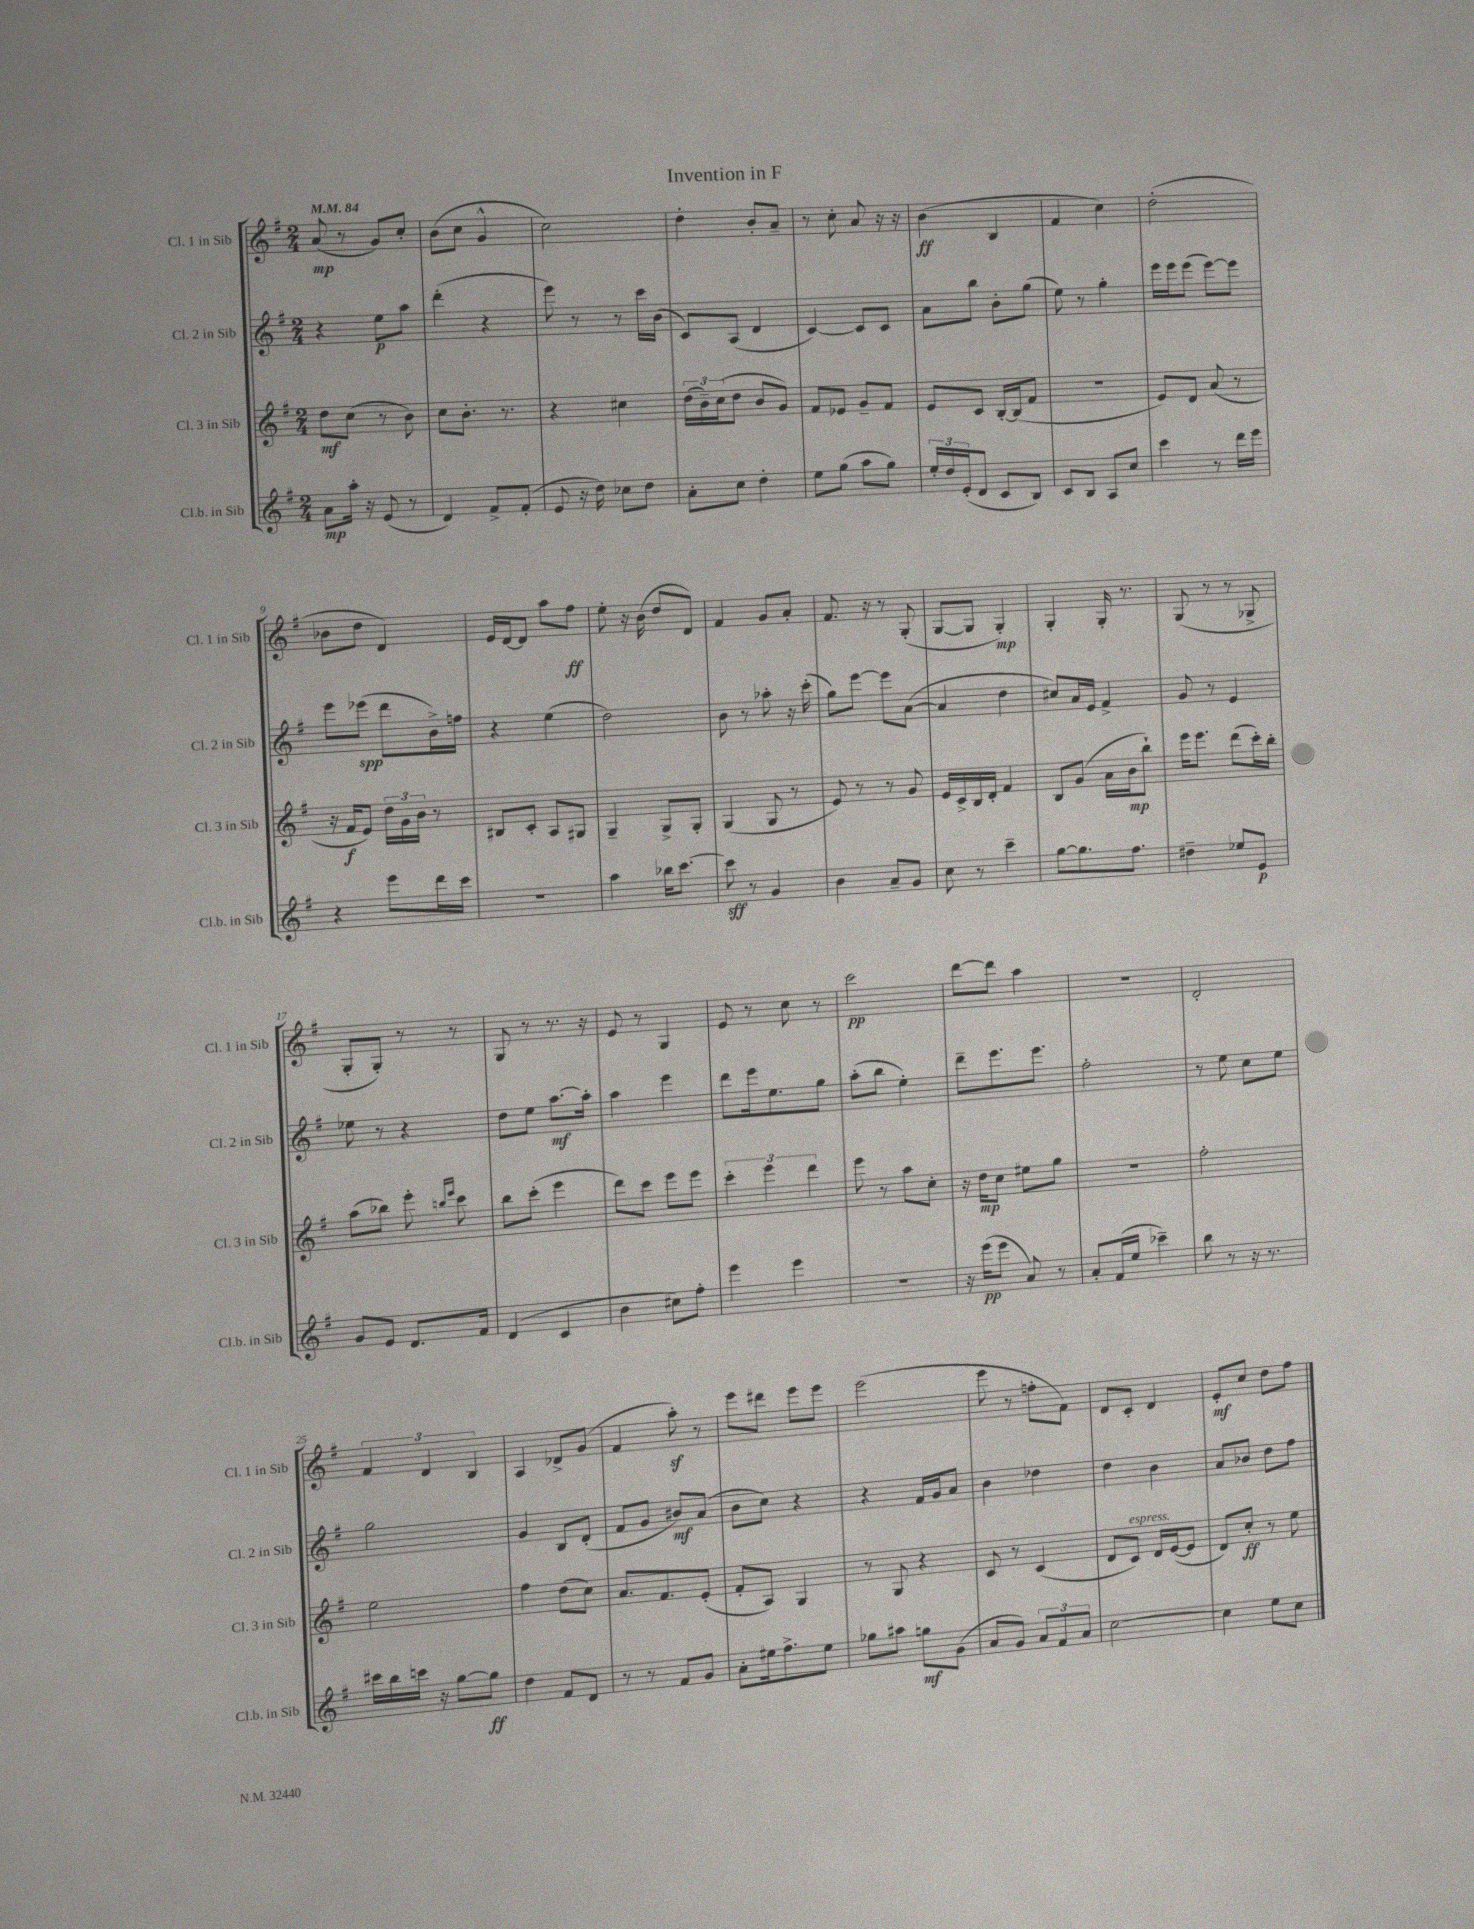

**kern	**kern	**kern	**kern
*staff4	*staff3	*staff2	*staff1
*clefG2	*clefG2	*clefG2	*clefG2
*k[f#]	*k[f#]	*k[f#]	*k[f#]
*M2/4	*M2/4	*M2/4	*M2/4
*MM84	*MM84	*MM84	*MM84
8a	8dd	4r	(8a
16aa'	(8cc	.	8r
16r	.	.	.
(8e	8r	8ee	8g)
8r	8b)	8aa	8cc'
=	=	=	=
4d)	8cc	(4ddd'	(8b
.	8.b'	.	8cc
8f#^	.	4r	4g^^
.	8.r	.	.
(8f#'	.	.	.
=	=	=	=
8e	4r	8eee)	2cc)
16r	.	8r	.
16dd)	.	.	.
8cc-	4cc#	8r	.
8dd	.	16ccc	.
.	.	(16b	.
=	=	=	=
8a'	(24dd	8c)	4dd'
.	24b~)	.	.
.	(24cc	.	.
8cc	8dd	(8A	.
4dd'	8b	4d	8b'
.	8g)	.	8a~
=	=	=	=
8ee	8f#	[4c)	8r
(8gg	8e-	.	8cc'
8aa	8g~	8c]	8a
8gg)	8f#	8c	16r
.	.	.	16r
=	=	=	=
24ee'	8e	8a	(4b
24dd	.	.	.
(24e'	.	.	.
8d	8c	8bb	.
8c	[16B'	8b'	4B
.	(16B]	.	.
8B)	8f#	(8gg	.
=	=	=	=
8c	2r	8ee)	4f#
8B	.	8r	.
8A	.	4gg'	4cc)
8cc	.	.	.
=	=	=	=
4ccc	8e)	16eee	(2dd'
.	.	16eee	.
.	8d	(8eee	.
8r	(8a	[8eee)	.
16ddd	8r	8eee]	.
16eee	.	.	.
=	=	=	=
4r	16r	8eee	8b-
.	16f#	.	.
.	8e)	(8eee-	8dd
8eee	24dd	8ddd	4d)
.	24g	.	.
.	24b	.	.
16ddd	8r	16b^)	.
16ccc	.	16ff	.
=	=	=	=
2r	8B#	4r	16e
.	.	.	[16d
.	8c'	.	8d]
.	8A	(4ee	8aa
.	8G#	.	8ff#
=	=	=	=
4aa	4G~	2dd)	8ee'
.	.	.	16r
.	.	.	(16b
16bb-	8G^	.	8dd
[8.ccc	.	.	.
.	8G'	.	8d)
=	=	=	=
8ccc]	(4G	8b	4f#
8r	.	8r	.
4g	8G	8aa-'	8g
.	8r	16r	8a'
.	.	(16ccc'	.
=	=	=	=
4b	8e)	8gg)	8.f#
.	8r	[8eee	.
.	.	.	16r
8a~	8r	8eee]	8r
8g	8g	([8a	(8G'
=	=	=	=
8cc	16e	4a]	[8G
.	16c^	.	.
8r	16B	.	8G]
.	16d'	.	.
4ccc~	4f#	4dd	4G')
=	=	=	=
[8gg	8B	8cc#)	4G'
8.gg]	(8g	16a	.
.	.	16e	.
.	16a	4f#^	16G'
8.ff#	16b	.	8.r
.	8bb`)	.	.
=	=	=	=
4dd#~	16eee	8g	(8G
.	8.eee	.	.
.	.	8r	8r
8ee-	(8ddd	4e	8r
8e	16ccc')	.	8G-^
.	16bb'	.	.
=	=	=	=
8g	(8aa	8ee-	8G'
8e	8bb-)	8r	8G')
8.d	8eee'	4r	8r
.	16qqbb	.	.
.	16qqeee	.	.
.	8ccc	.	8r
16f#	.	.	.
=	=	=	=
(4d	8bb	8dd	8G
.	(8ccc'	8ee	8r
4c	4eee	[8.aa	8.r
.	.	16aa']	16r
=	=	=	=
4b	8ddd)	4aa	8e
.	8ccc	.	8r
8cc#)	8eee	4eee	4G
8ff#'	8eee	.	.
=	=	=	=
4eee	6ccc'	8ddd	8e
.	.	16eee	8r
.	6eee	.	.
.	.	8.ee	.
4eee	.	.	8cc
.	6ddd	.	.
.	.	8gg	8r
=	=	=	=
2r	8eee	(8aa'	2ccc
.	8r	8bb	.
.	8aa	4ee')	.
.	8cc'	.	.
=	=	=	=
16r	16r	8ddd~	[8ddd
(16eee	16dd	.	.
8eee	8cc	8.eee	8ddd]
8a)	8ee#	.	4aa
.	.	8.eee	.
8r	8gg	.	.
=	=	=	=
8a'	2r	2ff#'	2r
(16f#	.	.	.
16ee	.	.	.
4ccc-~)	.	.	.
=	=	=	=
8bb	2ff#'	8r	2d'
8r	.	8ee	.
16r	.	8cc	.
8.r	.	.	.
.	.	8ee	.
=	=	=	=
16ccc#	2ee	2gg	6f#
16bb	.	.	.
16ccc	.	.	.
.	.	.	6d
16r	.	.	.
[8gg	.	.	.
.	.	.	6B
8gg]	.	.	.
=	=	=	=
4dd	4ff#	4g	4A
8f#	(8dd	8B	8d-^
8d	8cc)	(8d'	(8g
=	=	=	=
8r	8.a	8f#	4f#
8r	.	8g	.
.	8.f#	.	.
8f#	.	8b#)	8aa')
8g	(8e'	(8a	8r
=	=	=	=
8a'	8f#'	8b	8eee
16ee#	8A)	8cc)	8ddd#
8.ff#^	.	.	.
.	4G	4r	8eee
8ee#	.	.	8eee
=	=	=	=
8gg-	8r	4r	(2eee
8aa#	8G	.	.
8gg	4r	16f#	.
.	.	16g	.
(8g	.	8a	.
=	=	=	=
8a	8c	4b	8eee
8g)	8r	.	8r
12a	(4c	4dd-	8ff'
12f#	.	.	.
.	.	.	8f#)
12a	.	.	.
=	=	=	=
[2cc	8d	4dd	8d
.	8c)	.	8c'
.	16d	4b	4d
.	([16e	.	.
.	8e]	.	.
=	=	=	=
4cc]	8d)	8a	8e'
.	8cc'	8b-	8cc
8ee	8r	8dd	8dd
8cc	8ee	8ff#	8ff#
==	==	==	==
*-	*-	*-	*-
